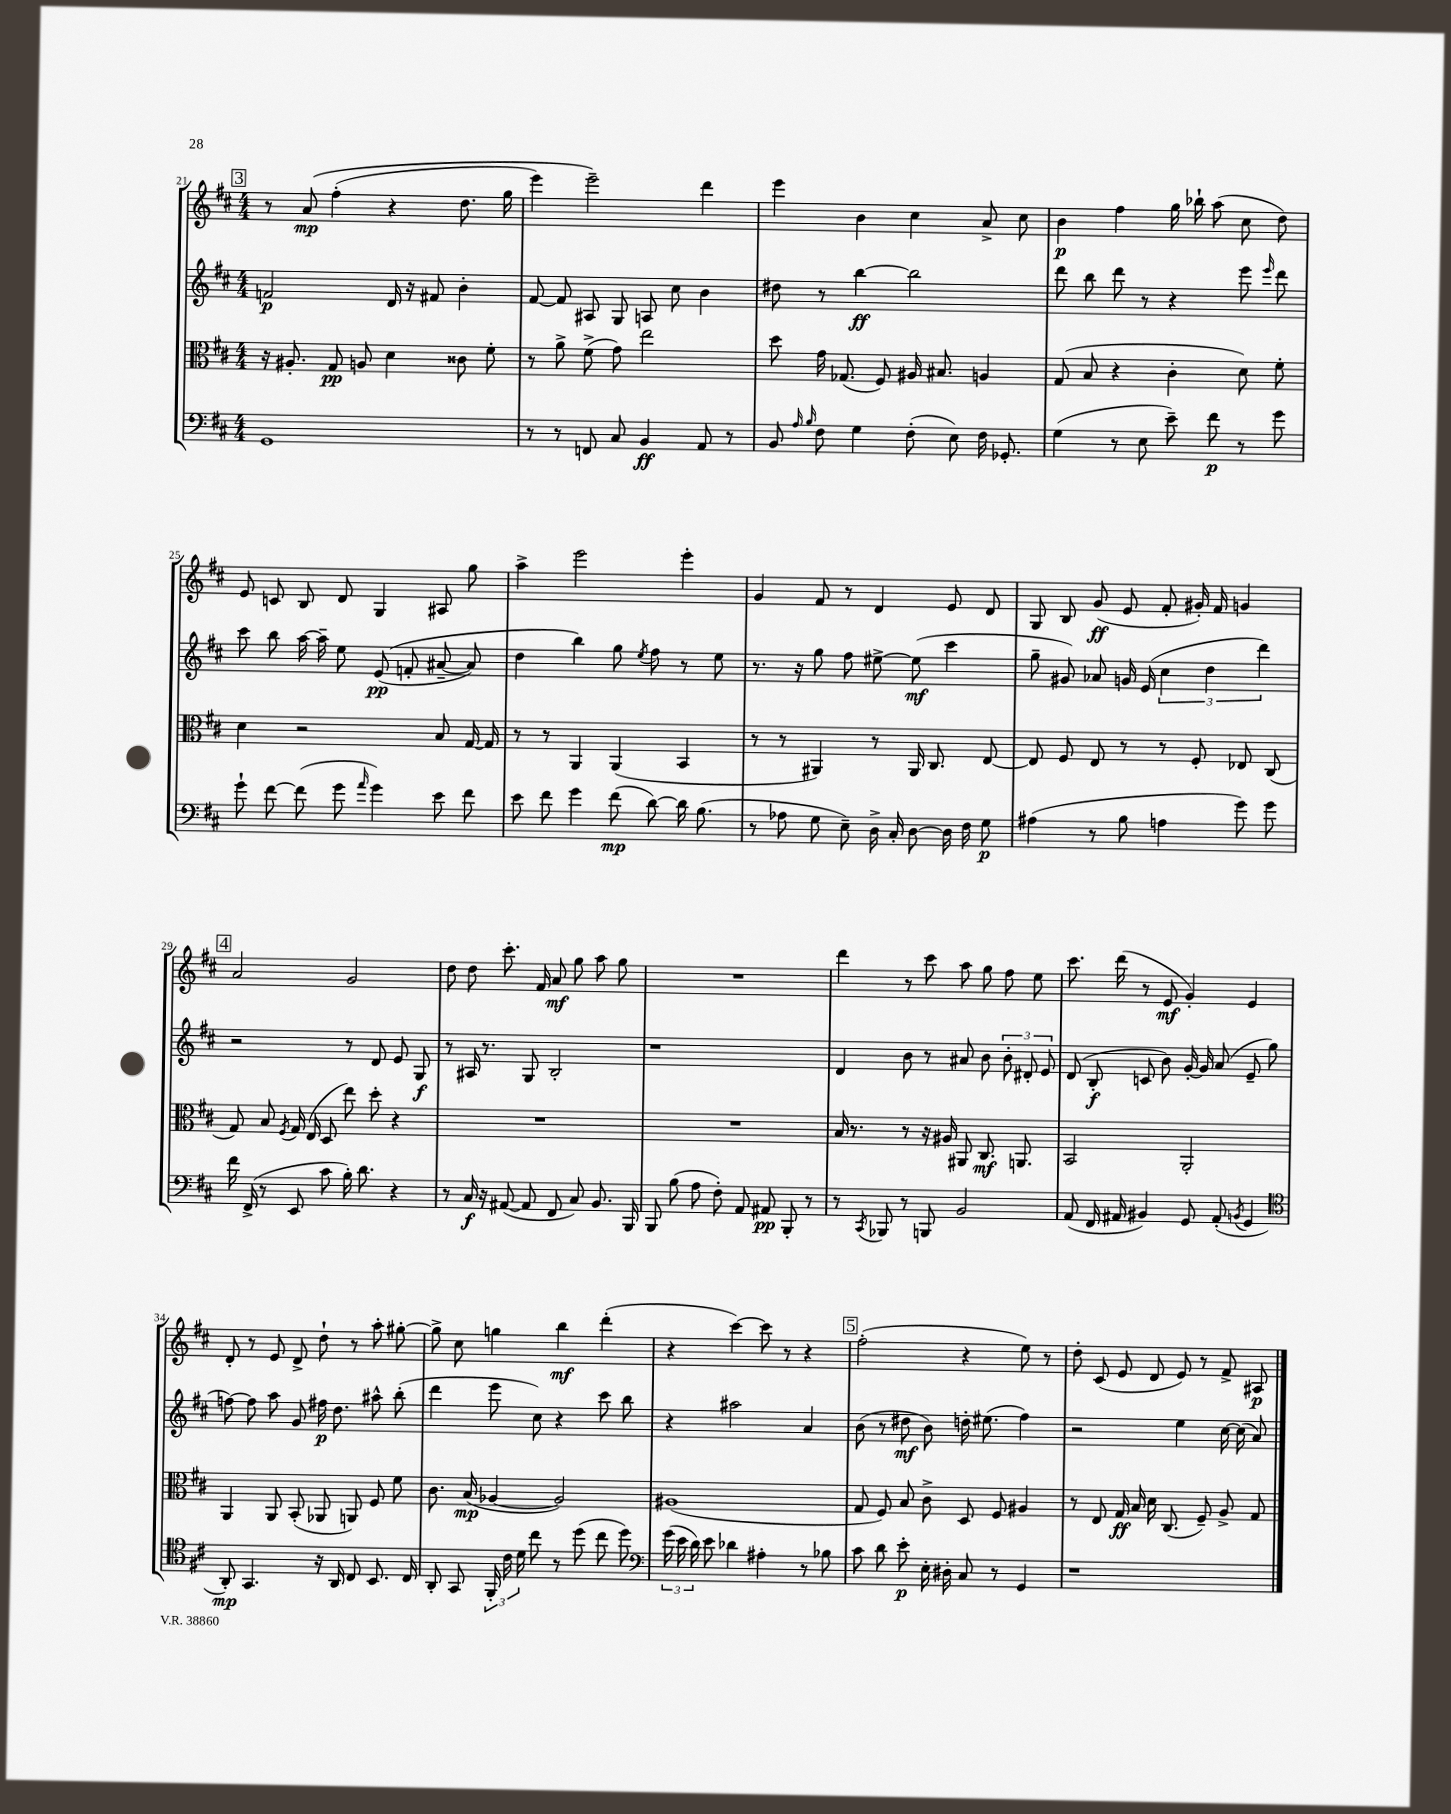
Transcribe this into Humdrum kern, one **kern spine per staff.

**kern	**kern	**kern	**kern
*staff4	*staff3	*staff2	*staff1
*clefF4	*clefC3	*clefG2	*clefG2
*k[f#c#]	*k[f#c#]	*k[f#c#]	*k[f#c#]
*M4/4	*M4/4	*M4/4	*M4/4
1GG	16r	2f	8r
.	8.A#'	.	.
.	.	.	&(8a
.	8G	.	(4ff#'
.	8A	.	.
.	4d	16d	4r
.	.	16r	.
.	.	8f#	.
.	8c##	4b'	8.dd
.	8f#'	.	.
.	.	.	16gg
=	=	=	=
8r	8r	[8f#	4eee)
8r	8a^	8f#]	.
8FF	(8f#^	8A#	2eee~&)
8C#	8g)	8G	.
4BB	2ee	8A	.
.	.	8cc#	.
8AA	.	4b	4ddd
8r	.	.	.
=	=	=	=
8BB	8dd	8dd#	4eee
16qqA	.	.	.
16qqB	.	.	.
8F#	16g	8r	.
.	(8.G-	.	.
4G	.	[4bb	4b
.	8F#)	.	.
(8F#'	16A#	2bb]	4cc#
.	8.B#	.	.
8E)	.	.	.
16F#	4A	.	8a^
8.GG-'	.	.	.
.	.	.	8cc#
=	=	=	=
(4G	(8G	8ddd	4b
.	8B	8bb	.
8r	4r	8ddd	4ff#
8E	.	8r	.
8e~)	4c#'	4r	16gg
.	.	.	16bb-`
8f#	.	.	(8aa
8r	8d)	8eee	8cc#
.	.	16qqeee	.
8g	8f#'	8ddd	8dd)
=	=	=	=
8g`	4d	8ccc#	8e
[8f#	.	8bb	8c
(8f#]	2r	[16aa	8B
.	.	16aa~]	.
8g	.	8ee	8d
16qqa	.	.	.
4g)	.	&((8e	4G
.	.	8f'	.
8e	8B	[8a#~	8A#
8f#	[16G	8a#])	8gg
.	16G]	.	.
=	=	=	=
8e	8r	4dd	4aa^
8f#	8r	.	.
4g	4AA	4bb&)	2eee
(8f#	(4AA	8gg	.
.	.	8qee	.
[8d)	.	8ff#	.
16d]	4BB	8r	4eee'
(8.B	.	.	.
.	.	8ee	.
=	=	=	=
8r	8r	8.r	4g
8A-	8r	.	.
.	.	16r	.
8G	4AA#)	8gg	8f#
8E~)	.	8ff#	8r
16D^	8r	[8ee#^	4d
16C#'	.	.	.
[8D	16AA#	(8ee#]	.
.	8.C#	.	.
16D]	.	4ccc#	8e
16F#	.	.	.
8G	[8E	.	8d
=	=	=	=
(4A#	8E]	8gg~	8G
.	8F#	8g#)	8B
8r	8E	8a-	(8g
8B	8r	16g	8e
.	.	(16e	.
4A	8r	6cc#	8f#'
.	8F#'	.	16g#')
.	.	6dd	.
.	.	.	16f#
8g)	8E-	.	4g
.	.	6ddd)	.
8g	(8C#	.	.
=	=	=	=
16f#	8G)	2r	2a
(16FF#^	.	.	.
8r	8B	.	.
.	8qF#	.	.
8EE	16G	.	.
.	(16E	.	.
8c#	8D	.	.
16B')	8ee)	8r	2g
8.d	.	.	.
.	8dd'	8d	.
4r	4r	8e	.
.	.	8G	.
=	=	=	=
8r	1r	8r	8dd
16C#	.	16A#	8dd
16r	.	8.r	.
([8AA#	.	.	8.ccc#'
8AA#]	.	8G	.
.	.	.	16f#
8FF#	.	2B'	8a
8C#)	.	.	8gg
8.BB	.	.	8aa
.	.	.	8gg
16BBB	.	.	.
=	=	=	=
8BBB	1r	1r	1r
(8B	.	.	.
8A	.	.	.
8F#')	.	.	.
8AA	.	.	.
8AA#	.	.	.
8BBB'	.	.	.
8r	.	.	.
=	=	=	=
8r	16B	4d	4ddd
.	8.r	.	.
8qCC#	.	.	.
8BBB-	.	.	.
8r	8r	8b	8r
8BBB	16r	8r	8ccc#
.	16A#	.	.
2BB	8AA#	8a#	8aa
.	8.C#	8b	8gg
.	.	12b'	8ff#
.	8.AA	.	.
.	.	12d#'	.
.	.	.	8ee
.	.	12e	.
=	=	=	=
(8AA	2BB	(8d	8.ccc#
16FF#	.	8B'	.
16AA#	.	.	(16ddd
4BB#)	.	8c	8r
.	.	8b)	8e
8GG	2AA'	[16g'	4g')
.	.	16g]	.
(8AA#'	.	(8a	.
8qBB	.	.	.
4GG	.	8e~	4e
.	.	8gg	.
=	=	=	=
*clefC4	*	*	*
8AA')	4AA	[8ff)	8d'
4.GG	.	8ff]	8r
.	8AA	8aa	8e
.	(8BB'	8g	8d^
16r	8AA-	16ff#	8dd`
16AA	.	8.dd	.
8C#	8AA)	.	8r
8.BB	8F#	8aa#^^	8aa'
.	8f#	(8bb'	[8gg#'
16C#	.	.	.
=	=	=	=
8AA'	8.c#	4ddd	8gg#^]
8GG	.	.	8cc#
.	(16B	.	.
24FF#'	[4A-	8eee	4gg
24c#	.	.	.
24d	.	.	.
8cc#	.	8cc#)	.
8r	2A-])	4r	4bb
(8dd	.	.	.
8cc#	.	8ccc#	(4ddd'
8dd)	.	8bb	.
=	=	=	=
*clefF4	*	*	*
(24g	(1A#	4r	4r
24e	.	.	.
24d)	.	.	.
8e	.	.	.
4d-	.	2aa#	[4ccc#)
4A#'	.	.	8ccc#]
.	.	.	8r
8r	.	4a	4r
8B-	.	.	.
=	=	=	=
8c#	8G	(8b	(2ff#'
8d	8F#)	8r	.
8e'	8B	8dd#	.
16E'	8c#^	8b)	.
16D#'	.	.	.
8C#	8D	16dd'	4r
.	.	(8.ee#	.
8r	8F#	.	.
4GG	4A#	4ff#)	8ee)
.	.	.	8r
=	=	=	=
1r	8r	2r	8dd'
.	8E	.	(8c#
.	16G	.	8e
.	16B	.	.
.	16d	.	8d
.	(8.C#	.	.
.	.	4ee	8e)
.	8F#~)	.	8r
.	8A^	[16cc#	8f#^
.	.	(16cc#]	.
.	8G	8a)	8A#
==	==	==	==
*-	*-	*-	*-
